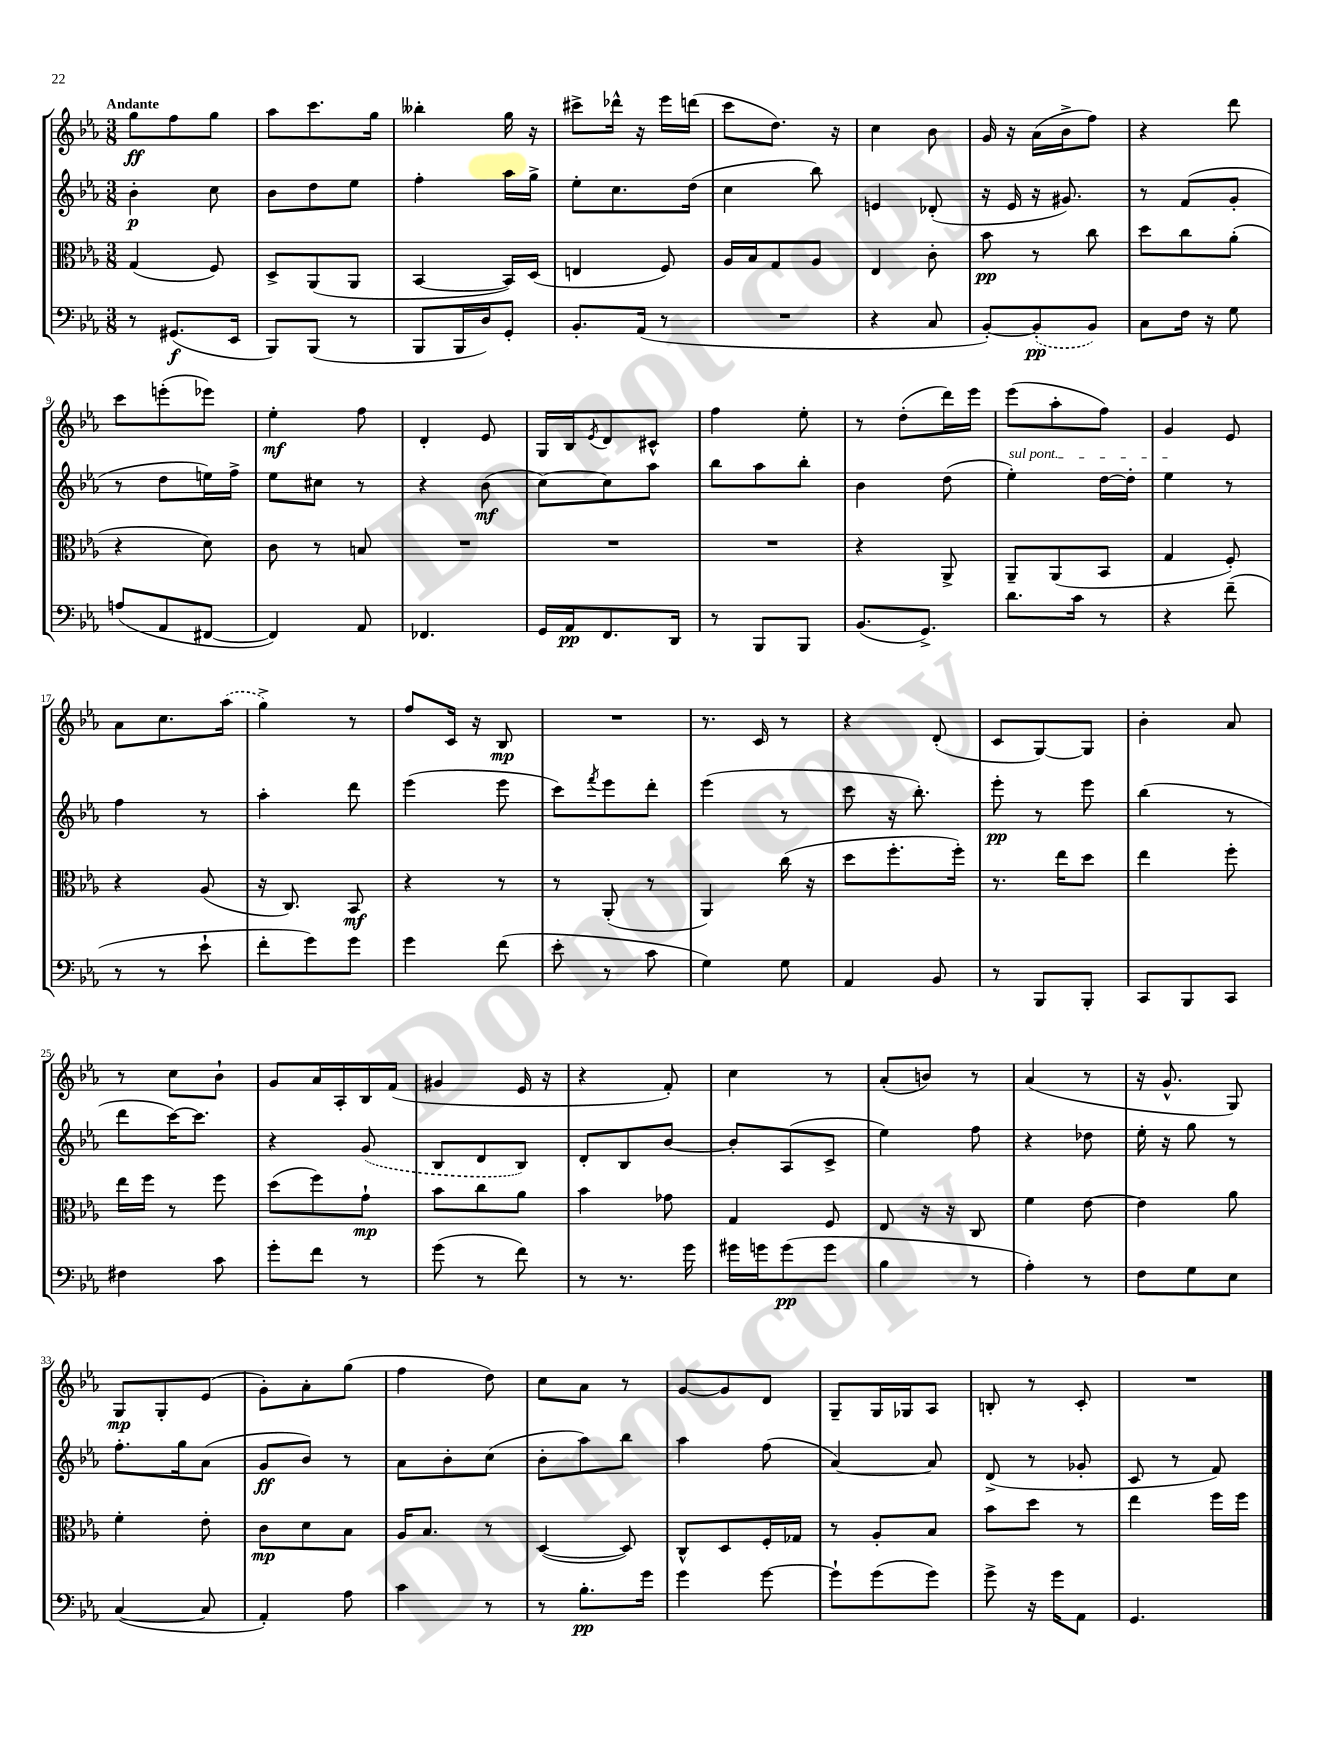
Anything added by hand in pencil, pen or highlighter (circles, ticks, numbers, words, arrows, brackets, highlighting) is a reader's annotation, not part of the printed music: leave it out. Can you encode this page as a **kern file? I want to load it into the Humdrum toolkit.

**kern	**dynam	**kern	**dynam	**kern	**dynam	**kern	**dynam
*part4	*part4	*part3	*part3	*part2	*part2	*part1	*part1
*staff4	*staff4	*staff3	*staff3	*staff2	*staff2	*staff1	*staff1
*clefF4	*	*clefC3	*	*clefG2	*	*clefG2	*
*k[b-e-a-]	*	*k[b-e-a-]	*	*k[b-e-a-]	*	*k[b-e-a-]	*
*M3/8	*	*M3/8	*	*M3/8	*	*M3/8	*
=1	=1	=1	=1	=1	=1	=1	=1
!	!	!	!	!	!	!LO:TX:a:B:t=Andante	!
8r	.	(4G/	.	4b-'\	p	8gg\L	ff
(8.GG#X/L	f	.	.	.	.	8ff\	.
.	.	8F/)	.	8cc\	.	8gg\J	.
16EE-/Jk	.	.	.	.	.	.	.
=2	=2	=2	=2	=2	=2	=2	=2
8BBB-/L)	.	8D^/L	.	8b-\L	.	8aa-\L	.
(8BBB-/J	.	(8AA-/	.	8dd\	.	8.ccc\	.
8r	.	8AA-/J	.	8ee-\J	.	.	.
.	.	.	.	.	.	16gg\Jk	.
=3	=3	=3	=3	=3	=3	=3	=3
8BBB-/L	.	[4BB-/	.	4ff'\	.	4bb--X'\	.
16BBB-/L	.	.	.	.	.	.	.
16D/J)	.	.	.	.	.	.	.
8GG'/J	.	16BB-/LL])	.	16aa-\LL	.	16gg\	.
.	.	(16D/JJ	.	16gg^\JJ	.	16r	.
=4	=4	=4	=4	=4	=4	=4	=4
8.BB-'/L	.	4En/	.	8ee-'\L	.	8ccc#X^\L	.
.	.	.	.	8.cc\	.	16ddd-X^^\Jk	.
(16AA-/Jk	.	.	.	.	.	16r	.
8r	.	8F/)	.	.	.	16eee-\LL	.
.	.	.	.	(16dd\Jk	.	(16dddn\JJ	.
=5	=5	=5	=5	=5	=5	=5	=5
4.r	.	16A-/LL	.	4cc\	.	8ccc\L	.
.	.	16B-/J	.	.	.	.	.
.	.	8G/	.	.	.	8.dd\J)	.
.	.	8A-/J	.	8bb-\)	.	.	.
.	.	.	.	.	.	16r	.
=6	=6	=6	=6	=6	=6	=6	=6
4r	.	4E-/	.	4en/	.	4cc\	.
8C/	.	8c'\	.	(8d-X'/	.	8b-\	.
=7	=7	=7	=7	=7	=7	=7	=7
[8BB-'/L)	.	8b-\	pp	16r	.	16g/	.
.	.	.	.	16e-/	.	16r	.
(8BB-'/]	pp	8r	.	16r	.	(16a-\LL	.
.	.	.	.	8.g#X/)	.	16b-^\J	.
8BB-/J)	.	8cc\	.	.	.	8ff\J)	.
=8	=8	=8	=8	=8	=8	=8	=8
8C\L	.	8dd\L	.	8r	.	4r	.
16F\Jk	.	8cc\	.	(8f/L	.	.	.
16r	.	.	.	.	.	.	.
8G\	.	(8a-'\J	.	8g'/J	.	8ddd\	.
!!LO:LB:g=z
=9	=9	=9	=9	=9	=9	=9	=9
(8An/L	.	4r	.	8r	.	8ccc\L	.
8AA-/	.	.	.	8dd\L	.	(8eeen'\	.
[8FF#X/J	.	8d\)	.	16een\L)	.	8eee-X\J)	.
.	.	.	.	16ff^\JJ	.	.	.
=10	=10	=10	=10	=10	=10	=10	=10
4FF#/])	.	8c\	.	8ee-\L	.	4ee-'\	mf
.	.	8r	.	8cc#X\J	.	.	.
8AA-/	.	8Bn/	.	8r	.	8ff\	.
=11	=11	=11	=11	=11	=11	=11	=11
4.FF-X/	.	4.r	.	4r	.	4d'/	.
.	.	.	.	(8b-\	mf	8e-/	.
=12	=12	=12	=12	=12	=12	=12	=12
16GG/LL	.	4.r	.	[8cc\L)	.	16G/LL	.
16AA-/J	pp	.	.	.	.	16B-/J	.
.	.	.	.	.	.	8qe-/	.
8.FF/	.	.	.	8cc\]	.	8d/	.
.	.	.	.	8aa-\J	.	8c#X^^/J	.
16DD/Jk	.	.	.	.	.	.	.
=13	=13	=13	=13	=13	=13	=13	=13
8r	.	4.r	.	8bb-\L	.	4ff\	.
8BBB-/L	.	.	.	8aa-\	.	.	.
8BBB-/J	.	.	.	8bb-'\J	.	8ee-'\	.
=14	=14	=14	=14	=14	=14	=14	=14
(8.BB-/L	.	4r	.	4b-\	.	8r	.
.	.	.	.	.	.	(8dd'\L	.
8.GG^/J)	.	.	.	.	.	.	.
.	.	8AA-^/	.	(8dd\	.	16ddd\L)	.
.	.	.	.	.	.	16eee-\JJ	.
=15	=15	=15	=15	=15	=15	=15	=15
!	!	!	!	!LO:TX:a:i:t=sul pont.	!	!	!
8.d\L	.	8AA-~/L	.	4ee-'\)	.	(8eee-\L	.
.	.	(8AA-/	.	.	.	8aa-'\	.
16c\Jk	.	.	.	.	.	.	.
8r	.	8BB-/J	.	[16dd\LL	.	8ff\J)	.
.	.	.	.	16dd'\JJ]	.	.	.
=16	=16	=16	=16	=16	=16	=16	=16
4r	.	4G/	.	4ee-\	.	4g/	.
(8f~\	.	8F'/)	.	8r	.	8e-/	.
!!LO:LB:g=z
=17	=17	=17	=17	=17	=17	=17	=17
8r	.	4r	.	4ff\	.	8a-\L	.
8r	.	.	.	.	.	8.cc\	.
8e-`\	.	(8A-/	.	8r	.	.	.
.	.	.	.	.	.	(16aa-\Jk	.
=18	=18	=18	=18	=18	=18	=18	=18
8f'\L	.	16r	.	4aa-'\	.	4gg^\)	.
.	.	8.C/)	.	.	.	.	.
8g\)	.	.	.	.	.	.	.
8g\J	.	8BB-/	mf	8ddd\	.	8r	.
=19	=19	=19	=19	=19	=19	=19	=19
4g\	.	4r	.	(4eee-\	.	8ff/L	.
.	.	.	.	.	.	16c/Jk	.
.	.	.	.	.	.	16r	.
(8f\	.	8r	.	8eee-\	.	8B-/	mp
=20	=20	=20	=20	=20	=20	=20	=20
8e-'\	.	8r	.	8ccc\L)	.	4.r	.
.	.	.	.	8qfff/	.	.	.
8r	.	(8AA-'/	.	8eee-\	.	.	.
8c\	.	8r	.	8ddd'\J	.	.	.
=21	=21	=21	=21	=21	=21	=21	=21
4G\)	.	4AA-/)	.	(4eee-\	.	8.r	.
.	.	.	.	.	.	16c/	.
8G\	.	(16cc\	.	8r	.	8r	.
.	.	16r	.	.	.	.	.
=22	=22	=22	=22	=22	=22	=22	=22
4AA-/	.	8dd\L	.	8ccc\	.	4r	.
.	.	8.ff'\	.	16r	.	.	.
.	.	.	.	8.bb-'\)	.	.	.
8BB-/	.	.	.	.	.	(8d'/	.
.	.	16ff'\Jk)	.	.	.	.	.
=23	=23	=23	=23	=23	=23	=23	=23
8r	.	8.r	.	8eee-'\	pp	8c/L	.
8BBB-/L	.	.	.	8r	.	[8G/)	.
.	.	16ee-\KL	.	.	.	.	.
8BBB-'/J	.	8dd\J	.	8eee-\	.	8G/J]	.
=24	=24	=24	=24	=24	=24	=24	=24
8CC/L	.	4ee-\	.	(4bb-\	.	4b-'\	.
8BBB-/	.	.	.	.	.	.	.
8CC/J	.	8ff'\	.	8r	.	8a-/	.
!!LO:LB:g=z
=25	=25	=25	=25	=25	=25	=25	=25
4F#X\	.	16ee-\LL	.	8ddd\L	.	8r	.
.	.	16ff\JJ	.	.	.	.	.
.	.	8r	.	[16ccc\K)	.	8cc\L	.
.	.	.	.	8.ccc\J]	.	.	.
8c\	.	8ff\	.	.	.	8b-`\J	.
=26	=26	=26	=26	=26	=26	=26	=26
8g'\L	.	(8dd\L	.	4r	.	8g/L	.
8f\J	.	8ff\)	.	.	.	16a-/L	.
.	.	.	.	.	.	16A-'/	.
8r	.	8g`\J	mp	(8g/	.	16B-/	.
.	.	.	.	.	.	(16f/JJ	.
=27	=27	=27	=27	=27	=27	=27	=27
(8g\	.	8b-\L	.	8B-/L	.	4g#X/	.
8r	.	8cc\	.	8d/	.	.	.
8f\)	.	8a-\J	.	8B-/J)	.	16e-/	.
.	.	.	.	.	.	16r	.
=28	=28	=28	=28	=28	=28	=28	=28
8r	.	4b-\	.	8d'/L	.	4r	.
8.r	.	.	.	8B-/	.	.	.
.	.	8g-X\	.	[8b-/J	.	8f'/)	.
16g\	.	.	.	.	.	.	.
=29	=29	=29	=29	=29	=29	=29	=29
16g#X\LL	.	4G/	.	8b-'/L]	.	4cc\	.
16gn\J	.	.	.	.	.	.	.
(8g\	pp	.	.	(8A-/	.	.	.
8g\J	.	8F/	.	8c^/J	.	8r	.
=30	=30	=30	=30	=30	=30	=30	=30
4B-\	.	8E-/	.	4ee-\)	.	(8a-'/L	.
.	.	16r	.	.	.	8bn/J)	.
.	.	16r	.	.	.	.	.
8r	.	8C/	.	8ff\	.	8r	.
=31	=31	=31	=31	=31	=31	=31	=31
4A-'\)	.	4f\	.	4r	.	(4a-/	.
8r	.	[8e-\	.	8dd-X\	.	8r	.
=32	=32	=32	=32	=32	=32	=32	=32
8F\L	.	4e-\]	.	16ee-'\	.	16r	.
.	.	.	.	16r	.	8.g^^/	.
8G\	.	.	.	8gg\	.	.	.
8E-\J	.	8a-\	.	8r	.	8G/)	.
!!LO:LB:g=z
=33	=33	=33	=33	=33	=33	=33	=33
([4C/	.	4f'\	.	8.ff'\L	.	8G/L	mp
.	.	.	.	.	.	8G'/	.
.	.	.	.	16gg\k	.	.	.
8C/]	.	8e-'\	.	(8a-\J	.	(8e-/J	.
=34	=34	=34	=34	=34	=34	=34	=34
4AA-'/)	.	8c\L	mp	8g/L	ff	8g'\L)	.
.	.	8d\	.	8b-/J)	.	8a-'\	.
8A-\	.	8B-\J	.	8r	.	(8gg\J	.
=35	=35	=35	=35	=35	=35	=35	=35
4c\	.	16A-/KL	.	8a-\L	.	4ff\	.
.	.	8.B-/J	.	.	.	.	.
.	.	.	.	8b-'\	.	.	.
8r	.	8r	.	(8cc\J	.	8dd\)	.
=36	=36	=36	=36	=36	=36	=36	=36
8r	.	([4D/	.	8b-'\L	.	8cc\L	.
8.B-'\L	pp	.	.	8aa-\)	.	8a-\J	.
.	.	8D/])	.	8bb-\J	.	8r	.
16g\Jk	.	.	.	.	.	.	.
=37	=37	=37	=37	=37	=37	=37	=37
4g\	.	8C^^/L	.	4aa-\	.	[8g/L	.
.	.	8D/	.	.	.	8g/]	.
[8g\	.	16F'/L	.	(8ff\	.	8d/J	.
.	.	16G-X/JJ	.	.	.	.	.
=38	=38	=38	=38	=38	=38	=38	=38
8g`\L]	.	8r	.	[4a-/)	.	8G~/L	.
(8g\	.	8A-'/L	.	.	.	16G/L	.
.	.	.	.	.	.	16G-X/J	.
8g\J)	.	8B-/J	.	8a-/]	.	8A-/J	.
=39	=39	=39	=39	=39	=39	=39	=39
8g^\	.	8b-\L	.	(8d^/	.	8Bn'/	.
16r	.	8dd\J	.	8r	.	8r	.
16g\KL	.	.	.	.	.	.	.
8AA-\J	.	8r	.	8g-X'/	.	8c'/	.
=40	=40	=40	=40	=40	=40	=40	=40
4.GG/	.	4ee-\	.	8c/	.	4.r	.
.	.	.	.	8r	.	.	.
.	.	16ff\LL	.	8f/)	.	.	.
.	.	16ff\JJ	.	.	.	.	.
==	==	==	==	==	==	==	==
*-	*-	*-	*-	*-	*-	*-	*-
